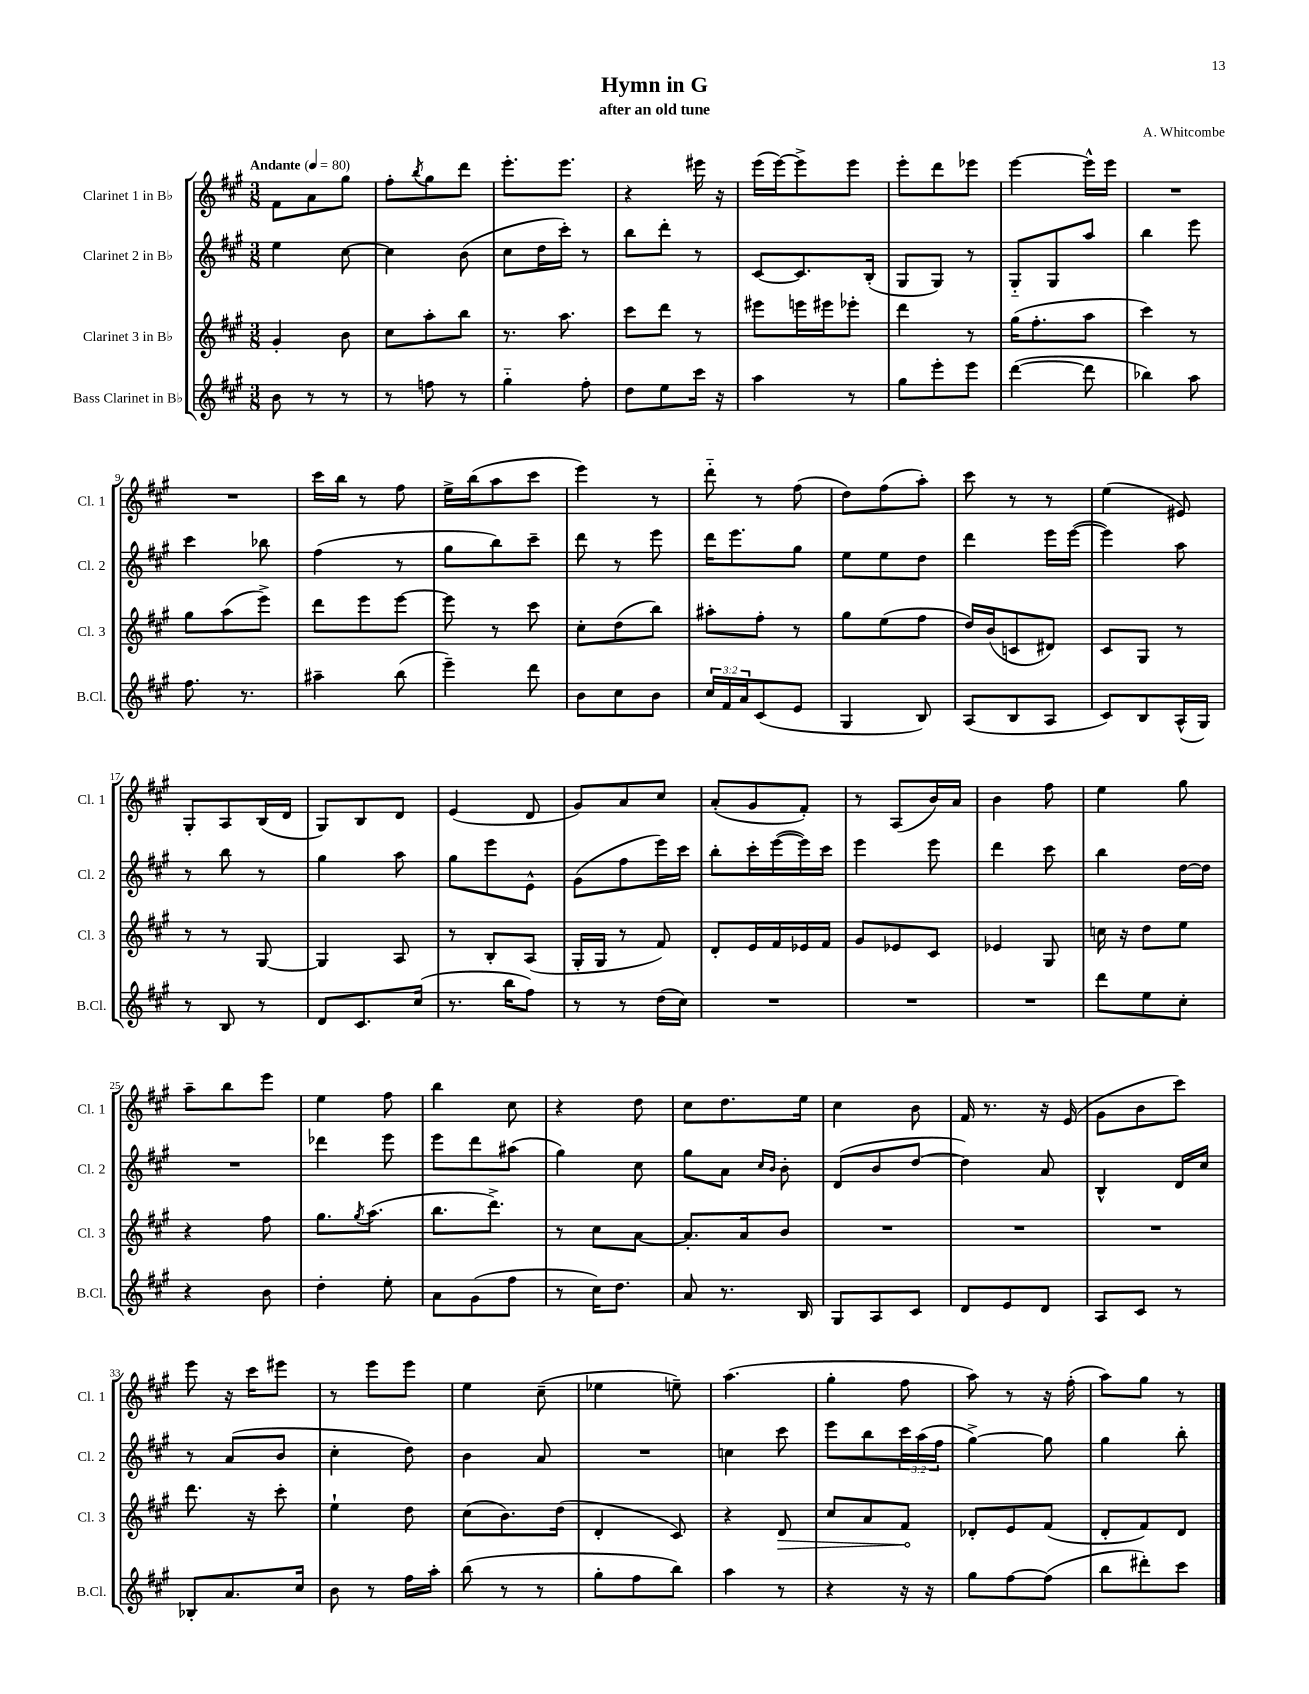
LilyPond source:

\header { title = "Hymn in G" composer = "A. Whitcombe" subtitle = "after an old tune" }
<<
\new StaffGroup <<
\new Staff = "s0" \with { instrumentName = "Clarinet 1 in Bb" shortInstrumentName = "Cl. 1" } {
    \clef treble \key a \major \numericTimeSignature \time 3/8 \tempo "Andante" 4 = 80
    fis'8 a'8 gis''8 |
    fis''8-. \acciaccatura { b''8 } gis''8 d'''8 |
    e'''8.-. e'''8. |
    r4 eis'''16 r16 |
    e'''16( e'''16~) e'''8-> e'''8 |
    e'''8-. d'''8 ees'''8 |
    e'''4~ e'''16-^ e'''16 |
    R4. |
    R4. |
    cis'''16 b''16 r8 fis''8 |
    e''16-> b''16( a''8 cis'''8 |
    e'''4) r8 |
    d'''8-_ r8 fis''8( |
    d''8) fis''8( a''8-.) |
    cis'''8 r8 r8 |
    e''4( eis'8) |
    gis8-. a8 b16( d'16 |
    gis8) b8 d'8 |
    e'4( d'8 |
    gis'8) a'8 cis''8 |
    a'8-.( gis'8 fis'8-.) |
    r8 a8( b'16) a'16 |
    b'4 fis''8 |
    e''4 gis''8 |
    a''8-- b''8 e'''8 |
    e''4 fis''8 |
    b''4 cis''8 |
    r4 d''8 |
    cis''8 d''8. e''16 |
    cis''4 b'8 |
    fis'16 r8. r16 e'16( |
    gis'8 b'8 cis'''8) |
    e'''8 r16 cis'''16 eis'''8 |
    r8 e'''8 e'''8 |
    e''4 cis''8--( |
    ees''4 e''8--) |
    a''4.( |
    gis''4-. fis''8 |
    a''8) r8 r16 fis''16-.( |
    a''8) gis''8 r8 \bar "|." |
}
\new Staff = "s1" \with { instrumentName = "Clarinet 2 in Bb" shortInstrumentName = "Cl. 2" } {
    \clef treble \key a \major \numericTimeSignature \time 3/8 \override Staff.TupletNumber.text = #tuplet-number::calc-fraction-text
    e''4 cis''8~ |
    cis''4 b'8( |
    cis''8 d''16 cis'''16-.) r8 |
    b''8 d'''8-. r8 |
    cis'8~ cis'8. b16-.( |
    gis8 gis8) r8 |
    gis8-_ gis8 a''8 |
    b''4 e'''8 |
    cis'''4 bes''8 |
    fis''4( r8 |
    gis''8 b''8) cis'''8-- |
    d'''8 r8 e'''8 |
    d'''16 e'''8. gis''8 |
    e''8 e''8 d''8 |
    d'''4 e'''16 e'''16~( |
    e'''4) a''8 |
    r8 b''8 r8 |
    gis''4 a''8 |
    gis''8 e'''8 e'8-^ |
    gis'8( fis''8 e'''16) cis'''16 |
    b''8-. cis'''16-. e'''16~( e'''16) cis'''16 |
    e'''4 e'''8 |
    d'''4 cis'''8 |
    b''4 d''16~ d''16 |
    R4. |
    des'''4 e'''8 |
    e'''8 d'''8 ais''8( |
    gis''4) cis''8 |
    gis''8 a'8 \grace { cis''16 b'16 } b'8-. |
    d'8( b'8 d''8~ |
    d''4) a'8 |
    b4-^ d'16 cis''16 |
    r8 a'8( b'8 |
    cis''4-. d''8) |
    b'4 a'8 |
    R4. |
    c''4 cis'''8 |
    e'''8 b''8 \tuplet 3/2 { cis'''16 a''16( fis''16 } |
    gis''4~->) gis''8 |
    gis''4 b''8-. \bar "|." |
}
\new Staff = "s2" \with { instrumentName = "Clarinet 3 in Bb" shortInstrumentName = "Cl. 3" } {
    \clef treble \key a \major \numericTimeSignature \time 3/8
    gis'4-. b'8 |
    cis''8 a''8-. b''8 |
    r8. a''8. |
    cis'''8 d'''8 r8 |
    eis'''8 e'''16 eis'''16 ees'''8-. |
    d'''4 r8 |
    gis''16( fis''8.-. a''8 |
    cis'''4) r8 |
    gis''8 a''8( e'''8->) |
    d'''8 e'''8 e'''8~ |
    e'''8 r8 cis'''8 |
    cis''8-. d''8( b''8) |
    ais''8-. fis''8-. r8 |
    gis''8 e''8( fis''8 |
    d''16) b'16( c'8 dis'8) |
    cis'8 gis8 r8 |
    r8 r8 gis8~ |
    gis4 a8 |
    r8 b8-. a8( |
    gis16-. gis16 r8 fis'8) |
    d'8-. e'16 fis'16 ees'16 fis'16 |
    gis'8 ees'8 cis'8 |
    ees'4 gis8 |
    c''16 r16 d''8 e''8 |
    r4 fis''8 |
    gis''8. \acciaccatura { gis''8 } a''8.( |
    b''8. d'''8.->) |
    r8 cis''8 a'8~ |
    a'8.-. a'16 b'8 |
    R4. |
    R4. |
    R4. |
    d'''8. r16 cis'''8-. |
    e''4-! d''8 |
    cis''8( b'8.) d''16( |
    d'4-. cis'8) |
    r4 \once \override Hairpin.circled-tip = ##t d'8\> |
    cis''8 a'8 fis'8\! |
    des'8-. e'8 fis'8( |
    d'8-. fis'8) d'8 \bar "|." |
}
\new Staff = "s3" \with { instrumentName = "Bass Clarinet in Bb" shortInstrumentName = "B.Cl." } {
    \clef treble \key a \major \numericTimeSignature \time 3/8 \override Staff.TupletNumber.text = #tuplet-number::calc-fraction-text
    b'8 r8 r8 |
    r8 f''8 r8 |
    gis''4-_ fis''8-. |
    d''8 e''8 cis'''16 r16 |
    a''4 r8 |
    gis''8 e'''8-. e'''8 |
    d'''4~( d'''8 |
    bes''4) a''8 |
    fis''8. r8. |
    ais''4-- b''8( |
    e'''4--) d'''8 |
    b'8 cis''8 b'8 |
    \tuplet 3/2 { cis''16 fis'16 a'16 } cis'8( e'8 |
    gis4 b8) |
    a8( b8 a8 |
    cis'8) b8 a16-^( gis16) |
    r8 b8 r8 |
    d'8 cis'8. cis''16( |
    r8. b''16 fis''8) |
    r8 r8 d''16( cis''16) |
    R4. |
    R4. |
    R4. |
    d'''8 e''8 cis''8-. |
    r4 b'8 |
    d''4-. e''8-. |
    a'8 gis'8( fis''8 |
    r8 cis''16) d''8. |
    a'8 r8. b16 |
    gis8 a8 cis'8 |
    d'8 e'8 d'8 |
    a8 cis'8 r8 |
    bes8-. a'8. cis''16 |
    b'8 r8 fis''16 a''16-. |
    b''8( r8 r8 |
    gis''8-. fis''8 b''8) |
    a''4 r8 |
    r4 r16 r16 |
    gis''8 fis''8~ fis''8( |
    b''8 dis'''8-.) cis'''8 \bar "|." |
}
>>
>>
